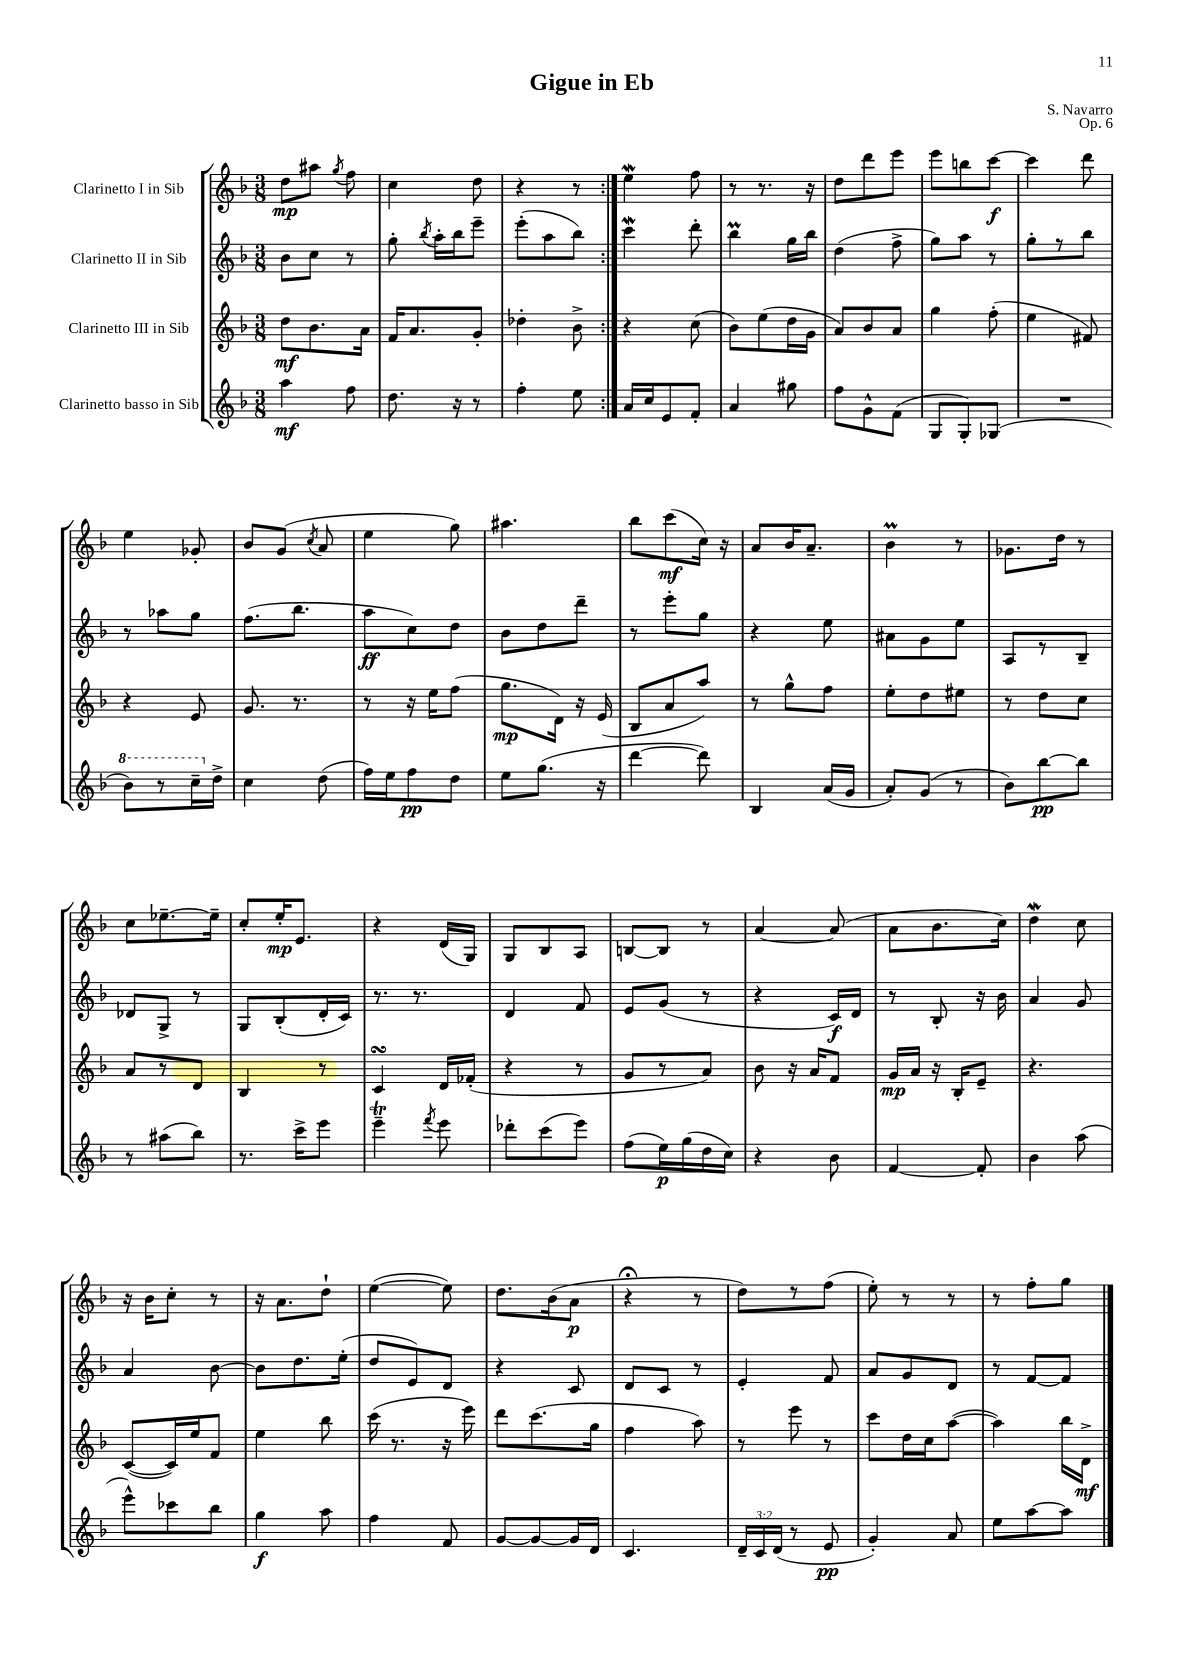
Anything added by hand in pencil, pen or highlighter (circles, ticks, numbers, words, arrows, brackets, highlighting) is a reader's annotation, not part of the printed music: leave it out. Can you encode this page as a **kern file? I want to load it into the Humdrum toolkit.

**kern	**dynam	**kern	**dynam	**kern	**dynam	**kern	**dynam
*part4	*part4	*part3	*part3	*part2	*part2	*part1	*part1
*staff4	*staff4	*staff3	*staff3	*staff2	*staff2	*staff1	*staff1
*I"Clarinetto basso in Sib	*	*I"Clarinetto III in Sib	*	*I"Clarinetto II in Sib	*	*I"Clarinetto I in Sib	*
*clefG2	*	*clefG2	*	*clefG2	*	*clefG2	*
*k[b-]	*	*k[b-]	*	*k[b-]	*	*k[b-]	*
*M3/8	*	*M3/8	*	*M3/8	*	*M3/8	*
=1	=1	=1	=1	=1	=1	=1	=1
4aa\	mf	8dd\L	mf	8b-\L	.	8dd\L	mp
.	.	8.b-\	.	8cc\J	.	8aa#X\J	.
.	.	.	.	.	.	8qgg/	.
8ff\	.	.	.	8r	.	8ff\	.
.	.	16a\Jk	.	.	.	.	.
=2	=2	=2	=2	=2	=2	=2	=2
8.dd\	.	16f/KL	.	8gg'\	.	4cc\	.
.	.	8.a/	.	.	.	.	.
.	.	.	.	8qbb-/	.	.	.
.	.	.	.	16aa'\LL	.	.	.
16r	.	.	.	16bb-\J	.	.	.
8r	.	8g'/J	.	8eee~\J	.	8dd\	.
=3	=3	=3	=3	=3	=3	=3	=3
4ff'\	.	4dd-X'\	.	(8eee'\L	.	4r	.
.	.	.	.	8aa\	.	.	.
8ee\	.	8b-^\	.	8bb-\J)	.	8r	.
=4:|!	=4:|!	=4:|!	=4:|!	=4:|!	=4:|!	=4:|!	=4:|!
16a/LL	.	4r	.	4cccW\	.	4eeW\	.
16cc/J	.	.	.	.	.	.	.
8e/	.	.	.	.	.	.	.
8f'/J	.	(8cc\	.	8ddd'\	.	8ff\	.
=5	=5	=5	=5	=5	=5	=5	=5
4a/	.	8b-\L)	.	4bb-M\	.	8r	.
.	.	(8ee\	.	.	.	8.r	.
8gg#X\	.	16dd\L	.	16gg\LL	.	.	.
.	.	16g\JJ	.	16bb-\JJ	.	16r	.
=6	=6	=6	=6	=6	=6	=6	=6
8ff\L	.	8a/L)	.	(4dd\	.	8dd\L	.
8g^^\	.	8b-/	.	.	.	8ddd\	.
(8f\J	.	8a/J	.	8ff^\	.	8eee\J	.
=7	=7	=7	=7	=7	=7	=7	=7
8G/L	.	4gg\	.	8gg\L)	.	8eee\L	.
8G'/)	.	.	.	8aa\J	.	8bbn\	.
(8G-X/J	.	(8ff'\	.	8r	.	[8ccc\J	f
=8	=8	=8	=8	=8	=8	=8	=8
4.r	.	4ee\	.	8gg'\L	.	4ccc\]	.
.	.	.	.	8r	.	.	.
.	.	8f#X/)	.	8bb-\J	.	8ddd\	.
!!LO:LB:g=z
=9	=9	=9	=9	=9	=9	=9	=9
*8va	*	*	*	*	*	*	*
8bb-\L)	.	4r	.	8r	.	4ee\	.
8r	.	.	.	8aa-X\L	.	.	.
16ccc~\L	.	8e/	.	8gg\J	.	8g-X'/	.
*X8va	*	*	*	*	*	*	*
16dd^\JJ	.	.	.	.	.	.	.
=10	=10	=10	=10	=10	=10	=10	=10
4cc\	.	8.g/	.	(8.ff\L	.	8b-/L	.
.	.	.	.	.	.	(8g/J	.
.	.	8.r	.	8.bb-\J	.	.	.
.	.	.	.	.	.	8qcc/	.
(8dd\	.	.	.	.	.	8a/	.
=11	=11	=11	=11	=11	=11	=11	=11
16ff\LL)	.	8r	.	8aa\L	ff	4ee\	.
16ee\J	.	.	.	.	.	.	.
8ff\	pp	16r	.	8cc\)	.	.	.
.	.	16ee\KL	.	.	.	.	.
8dd\J	.	(8ff\J	.	8dd\J	.	8gg\)	.
=12	=12	=12	=12	=12	=12	=12	=12
8ee\L	.	8.gg\L	mp	8b-\L	.	4.aa#X\	.
(8.gg\J	.	.	.	8dd\	.	.	.
.	.	16d\Jk)	.	.	.	.	.
.	.	16r	.	8ddd~\J	.	.	.
16r	.	(16e/	.	.	.	.	.
=13	=13	=13	=13	=13	=13	=13	=13
[4ddd\	.	8B-/L	.	8r	.	8bb-\L	.
.	.	8a/	.	8eee'\L	.	(8ccc\	mf
8ddd\])	.	8aa/J)	.	8gg\J	.	16cc\Jk)	.
.	.	.	.	.	.	16r	.
=14	=14	=14	=14	=14	=14	=14	=14
4B-/	.	8r	.	4r	.	8a/L	.
.	.	8gg^^\L	.	.	.	16b-/K	.
.	.	.	.	.	.	8.a~/J	.
(16a/LL	.	8ff\J	.	8ee\	.	.	.
16g/JJ	.	.	.	.	.	.	.
=15	=15	=15	=15	=15	=15	=15	=15
8a'/L)	.	8ee'\L	.	8a#X\L	.	4b-M\	.
(8g/J	.	8dd\	.	8g\	.	.	.
8r	.	8ee#X\J	.	8ee\J	.	8r	.
=16	=16	=16	=16	=16	=16	=16	=16
8b-\L)	.	8r	.	8A/L	.	8.g-X\L	.
[8bb-\	pp	8dd\L	.	8r	.	.	.
.	.	.	.	.	.	16dd\Jk	.
8bb-\J]	.	8cc\J	.	8B-~/J	.	8r	.
!!LO:LB:g=z
=17	=17	=17	=17	=17	=17	=17	=17
8r	.	8a/L	.	8d-X/L	.	8cc\L	.
(8aa#X\L	.	8r	.	8G^/J	.	[8.ee-X~\	.
8bb-\J)	.	8d/J	.	8r	.	.	.
.	.	.	.	.	.	16ee-~\Jk]	.
=18	=18	=18	=18	=18	=18	=18	=18
8.r	.	4B-/	.	8G/L	.	8cc'/L	.
.	.	.	.	(8B-'/	.	16ee'/K	mp
16ccc^\KL	.	.	.	.	.	8.e/J	.
8eee\J	.	8r	.	16d'/L	.	.	.
.	.	.	.	16c/JJ)	.	.	.
=19	=19	=19	=19	=19	=19	=19	=19
4eeet~\	.	4csSSS/	.	8.r	.	4r	.
.	.	.	.	8.r	.	.	.
8qfff/	.	.	.	.	.	.	.
8eee\	.	16d/LL	.	.	.	(16d/LL	.
.	.	(16f-X'/JJ	.	.	.	16G/JJ)	.
=20	=20	=20	=20	=20	=20	=20	=20
8ddd-X'\L	.	4r	.	4d/	.	8G/L	.
(8ccc\	.	.	.	.	.	8B-/	.
8eee\J)	.	8r	.	8f/	.	8A/J	.
=21	=21	=21	=21	=21	=21	=21	=21
(8ff\L	.	8g/L	.	8e/L	.	[8Bn/L	.
16ee\L)	p	8r	.	(8g/J	.	8B/J]	.
(16gg\	.	.	.	.	.	.	.
16dd\	.	8a/J)	.	8r	.	8r	.
16cc\JJ)	.	.	.	.	.	.	.
=22	=22	=22	=22	=22	=22	=22	=22
4r	.	8b-\	.	4r	.	[4a/	.
.	.	16r	.	.	.	.	.
.	.	16a/KL	.	.	.	.	.
8b-\	.	8f/J	.	16c/LL)	f	(8a/]	.
.	.	.	.	16d/JJ	.	.	.
=23	=23	=23	=23	=23	=23	=23	=23
[4f/	.	16g/LL	mp	8r	.	8a\L	.
.	.	16a/JJ	.	.	.	.	.
.	.	16r	.	8B-'/	.	8.b-\	.
.	.	16B-'/KL	.	.	.	.	.
8f'/]	.	8e~/J	.	16r	.	.	.
.	.	.	.	16b-\	.	16cc\Jk)	.
=24	=24	=24	=24	=24	=24	=24	=24
4b-\	.	4.r	.	4a/	.	4ddW\	.
(8aa\	.	.	.	8g/	.	8cc\	.
!!LO:LB:g=z
=25	=25	=25	=25	=25	=25	=25	=25
8eee^^\L)	.	([8c/L	.	4a/	.	16r	.
.	.	.	.	.	.	16b-\KL	.
8ccc-X\	.	16c/L])	.	.	.	8cc'\J	.
.	.	16ee/J	.	.	.	.	.
8bb-\J	.	8f/J	.	[8b-\	.	8r	.
=26	=26	=26	=26	=26	=26	=26	=26
4gg\	f	4ee\	.	8b-\L]	.	16r	.
.	.	.	.	.	.	8.a\L	.
.	.	.	.	8.dd\	.	.	.
8aa\	.	8bb-\	.	.	.	8dd`\J	.
.	.	.	.	(16ee'\Jk	.	.	.
=27	=27	=27	=27	=27	=27	=27	=27
4ff\	.	(16ccc\	.	8dd/L	.	([4ee\	.
.	.	8.r	.	.	.	.	.
.	.	.	.	8e/)	.	.	.
8f/	.	16r	.	8d/J	.	8ee\])	.
.	.	16eee\)	.	.	.	.	.
=28	=28	=28	=28	=28	=28	=28	=28
[8g/L	.	8ddd\L	.	4r	.	8.dd\L	.
8g/_	.	(8.ccc\	.	.	.	.	.
.	.	.	.	.	.	(16b-\k	.
16g/L]	.	.	.	8c/	.	8a\J	p
16d/JJ	.	16gg\Jk	.	.	.	.	.
=29	=29	=29	=29	=29	=29	=29	=29
4.c/	.	4ff\	.	8d/L	.	4r;<	.
.	.	.	.	8c/J	.	.	.
.	.	8aa\)	.	8r	.	8r	.
=30	=30	=30	=30	=30	=30	=30	=30
24d~/LL	.	8r	.	4e'/	.	8dd\L)	.
24c/	.	.	.	.	.	.	.
(24d/JJ	.	.	.	.	.	.	.
8r	.	8eee\	.	.	.	8r	.
8e/	pp	8r	.	8f/	.	(8ff\J	.
=31	=31	=31	=31	=31	=31	=31	=31
4g'/)	.	8ccc\L	.	8a/L	.	8ee'\)	.
.	.	16dd\L	.	8g/	.	8r	.
.	.	16cc\J	.	.	.	.	.
8a/	.	([8aa\J	.	8d/J	.	8r	.
=32	=32	=32	=32	=32	=32	=32	=32
8ee\L	.	4aa\])	.	8r	.	8r	.
[8aa\	.	.	.	[8f/L	.	8ff'\L	.
8aa\J]	.	16bb-\LL	.	8f/J]	.	8gg\J	.
.	.	16d^\JJ	mf	.	.	.	.
==	==	==	==	==	==	==	==
*-	*-	*-	*-	*-	*-	*-	*-
